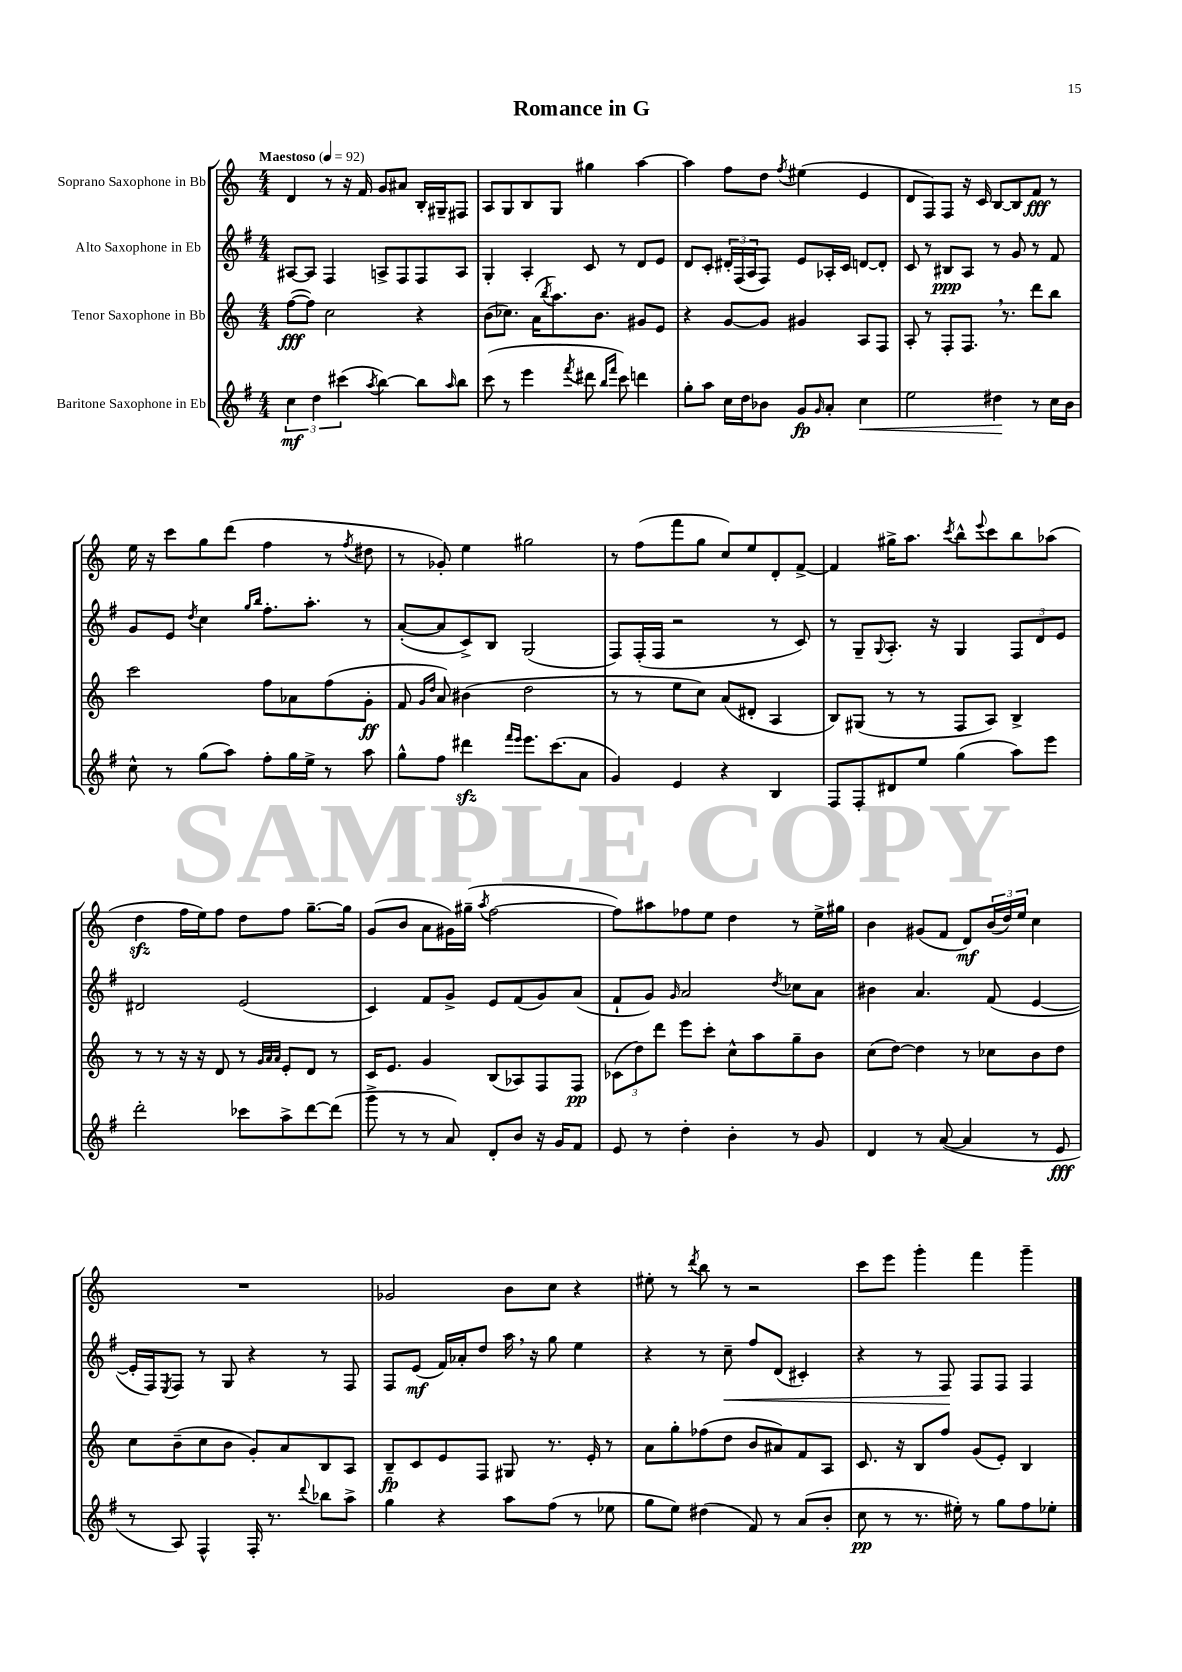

**kern	**kern	**kern	**kern
*staff4	*staff3	*staff2	*staff1
*clefG2	*clefG2	*clefG2	*clefG2
*k[f#]	*k[]	*k[f#]	*k[]
*M4/4	*M4/4	*M4/4	*M4/4
*MM92	*MM92	*MM92	*MM92
6cc	([8ff	[8A#	4d
.	8ff])	8A#]	.
6dd	.	.	.
.	2cc	4F#	8r
(6ccc#	.	.	.
.	.	.	16r
.	.	.	16f
8qaa	.	.	.
[4bb)	.	8A^	8g
.	.	8F#	8a#
8bb]	4r	8F#	16B'
.	.	.	16G#~
16qqaa	.	.	.
8bb	.	8A	8F#
=	=	=	=
(8ccc	(8b	4G'	8A
8r	8.cc-)	.	8G
4eee	.	4A'	8B
.	(16a	.	.
.	8qbb	.	.
.	8.aa)	.	8G
8qfff#	.	.	.
8ddd#	.	8c	4gg#
.	8.b	.	.
16qqbb	.	.	.
16qqfff#	.	.	.
8ccc)	.	8r	.
4ddd	8g#	8d	[4aa
.	8e	8e	.
=	=	=	=
8gg'	4r	8d	4aa]
8aa	.	8c'	.
16cc	[8g	24d#'	8ff
.	.	(24F#	.
16dd	.	.	.
.	.	24A	.
8b-	8g]	8F#)	8dd
.	.	.	8qff
8g	4g#	8e	(4ee#
16qqg	.	.	.
8a'	.	16A-'	.
.	.	16c	.
4cc	8A	[8d	4e
.	8F	8d']	.
=	=	=	=
2ee	8A'	8c	8d
.	8r	8r	8F)
.	8F'	8B#	8F
.	8.F	8A	16r
.	.	.	16c
4dd#	.	8r	[8B
.	8.r	.	.
.	.	8g	8B]
8r	8ddd	8r	8f
16cc	8bb	8f#	8r
16b	.	.	.
=	=	=	=
8cc^^	2ccc	8g	16ee
.	.	.	16r
8r	.	8e	8ccc
.	.	8qdd	.
(8gg	.	4cc	8gg
8aa)	.	.	(8ddd
.	.	16qqgg	.
.	.	16qqbb	.
8ff#'	8ff	8.ff#'	4ff
16gg	8a-	.	.
16ee^	.	8.aa'	.
8r	(8ff	.	8r
.	.	.	8qff
8aa	8g'	8r	8dd#
=	=	=	=
8gg^^	8f	([8a'	8r
.	16qqg	.	.
.	16qqdd	.	.
8ff#	8a)	8a]	8g-')
4ddd#	(4b#	8c^)	4ee
.	.	8B	.
16qqfff#	.	.	.
16qqeee	.	.	.
8.eee	2dd	(2G	2gg#
(8.ccc	.	.	.
8a	.	.	.
=	=	=	=
4g)	8r	8F#)	8r
.	8r	(16F#'	(8ff
.	.	16F#	.
4e	8ee	2r	8fff
.	8cc)	.	8gg
4r	(8a	.	8cc)
.	8d#'	.	8ee
4B	4A	8r	8d'
.	.	8c)	[8f^
=	=	=	=
8F#	8B)	8r	4f]
8F#'	(8G#	8G~	.
.	.	8qqG	.
8d#	8r	8.A'	16gg#^
.	.	.	8.aa
8ee	8r	.	.
.	.	16r	.
.	.	.	8qccc
(4gg	8F	4G	8bb^^
.	.	.	8qqeee
.	8A)	.	8ccc
8aa)	4B^	12F#	8bb
.	.	12d	.
8eee	.	.	(8aa-
.	.	12e	.
=	=	=	=
2ddd'	8r	2d#	4dd
.	8r	.	.
.	16r	.	16ff
.	16r	.	16ee)
.	8d	.	8ff
8ccc-	8r	(2e	8dd
.	32qqg	.	.
.	32qqa	.	.
.	32qqa	.	.
8aa^	8e'	.	8ff
[8ddd	8d	.	[8.gg~
(8ddd]	8r	.	.
.	.	.	16gg]
=	=	=	=
8ggg^	16c	4c)	(8g
.	8.e	.	.
8r	.	.	8b
8r	4g	8f#	8a
8a)	.	8g^	16g#)
.	.	.	(16gg#~
.	.	.	8qaa
8d'	(8B	8e	[2ff
8b	8A-)	(8f#	.
16r	8F	8g)	.
16g	.	.	.
8f#	8F	(8a	.
=	=	=	=
8e	(12c-	8f#`	8ff])
.	12dd)	.	.
8r	.	8g)	8aa#
.	12ddd	.	.
.	.	16qqg	.
4dd'	8eee	2a	8ff-
.	8ccc'	.	8ee
4b'	8cc^^	.	4dd
.	8aa	.	.
.	.	8qdd	.
8r	8gg~	8cc-	8r
8g	8b	8a	16ee^
.	.	.	16gg#
=	=	=	=
4d	(8cc	4b#	4b
.	[8dd)	.	.
8r	4dd]	4.a	(8g#
([8a	.	.	8f
4a]	8r	.	8d)
.	8cc-	(8f#	(24b
.	.	.	24dd)
.	.	.	24ee
8r	8b	[4e	4cc
8e	8dd	.	.
=	=	=	=
8r	8cc	16e']	1r
.	.	16F#)	.
.	.	8qE	.
8A)	(8b~	8F#	.
4F#^^	8cc	8r	.
.	8b	8G	.
16F#'	8g')	4r	.
8.r	.	.	.
.	8a	.	.
8qqddd	.	.	.
8bb-	8B	8r	.
8aa^	8A	8F#	.
=	=	=	=
4gg	8B~	8F#	2g-
.	8c	(8e	.
4r	8e	16f#)	.
.	.	16a-'	.
.	8F	8dd	.
8aa	8G#	16aa	8b
.	.	16r	.
(8ff#	8.r	8gg	8cc
8r	.	4ee	4r
.	16e'	.	.
8ee-	8r	.	.
=	=	=	=
8gg	8a	4r	8ee#'
8ee)	8gg'	.	8r
.	.	.	8qddd
(4dd#	(8ff-	8r	8bb
.	8dd	8cc~	8r
8f#)	8b	8ff#	2r
8r	8a#)	(8d	.
(8a	8f	4c#')	.
8b'	8A	.	.
=	=	=	=
8cc	8.c	4r	8ccc
8r	.	.	8eee
.	16r	.	.
8.r	8B	8r	4ggg'
.	8ff	8F#	.
16ee#')	.	.	.
8r	(8g	8F#	4fff
8gg	8e')	8F#	.
8ff#	4B	4F#	4ggg~
8ee-'	.	.	.
==	==	==	==
*-	*-	*-	*-
